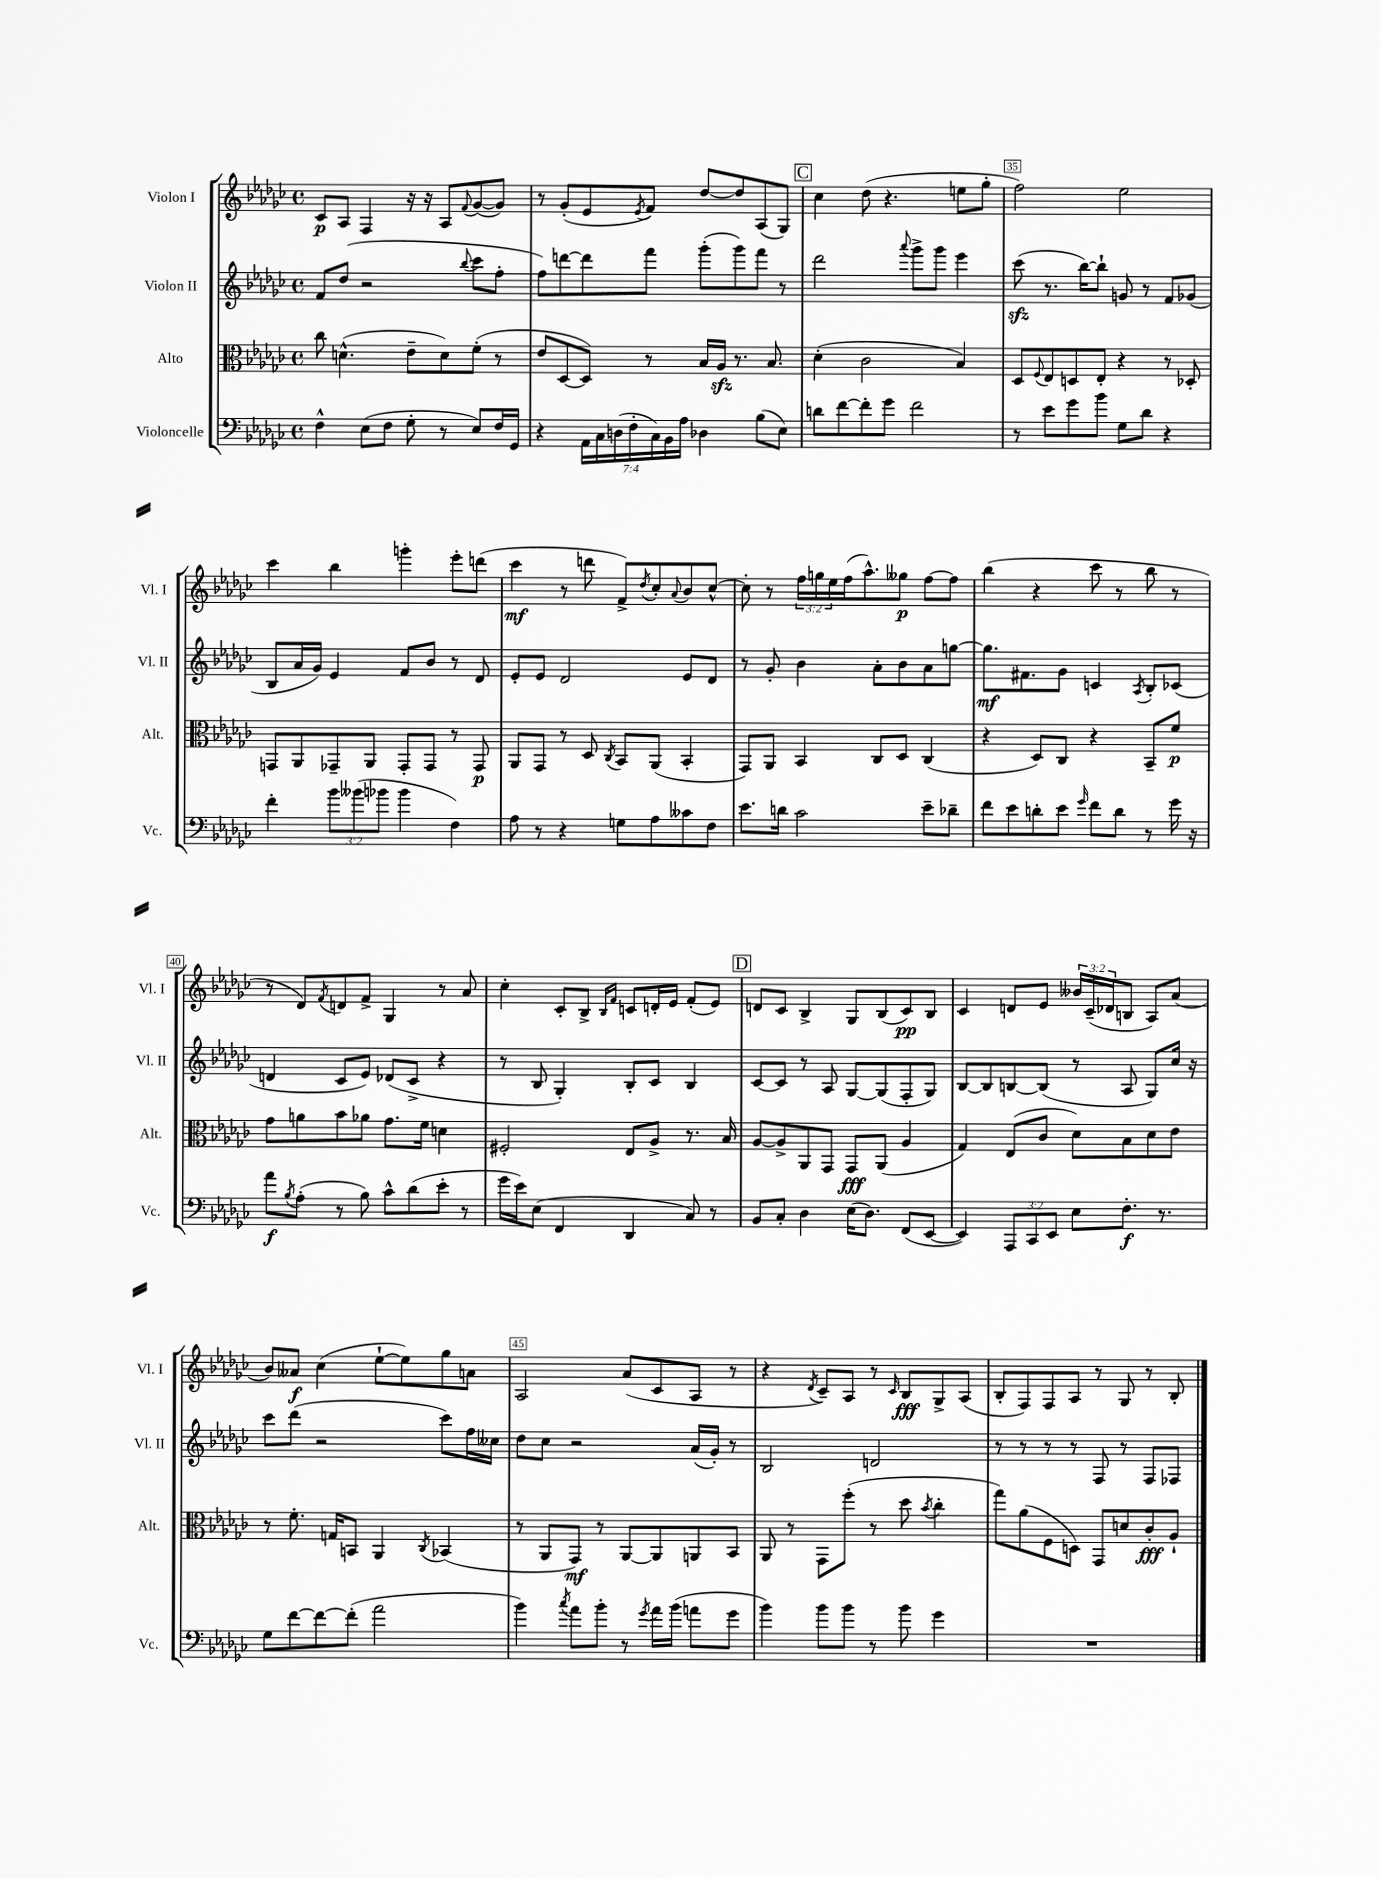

**kern	**dynam	**kern	**dynam	**kern	**dynam	**kern	**dynam
*part4	*part4	*part3	*part3	*part2	*part2	*part1	*part1
*staff4	*staff4	*staff3	*staff3	*staff2	*staff2	*staff1	*staff1
*I"Violoncelle	*	*I"Alto	*	*I"Violon II	*	*I"Violon I	*
*I'Vc.	*	*I'Alt.	*	*I'Vl. II	*	*I'Vl. I	*
*clefF4	*	*clefC3	*	*clefG2	*	*clefG2	*
*k[b-e-a-d-g-c-]	*	*k[b-e-a-d-g-c-]	*	*k[b-e-a-d-g-c-]	*	*k[b-e-a-d-g-c-]	*
*M4/4	*	*M4/4	*	*M4/4	*	*M4/4	*
*met(c)	*	*met(c)	*	*met(c)	*	*met(c)	*
=32	=32	=32	=32	=32	=32	=32	=32
4F^^\	.	8cc-\	.	8f/L	.	8c-/L	p
.	.	(4.dn^^\	.	(8dd-/J	.	8A-/J	.
(8E-\L	.	.	.	2r	.	4F/	.
8F\J	.	.	.	.	.	.	.
8G-'\	.	8e-~\L	.	.	.	16r	.
.	.	.	.	.	.	16r	.
8r	.	8d\)	.	.	.	8A-/L	.
.	.	.	.	8qqbb-/	.	8qqf/	.
8E-/L)	.	(8f'\J	.	8ccc-\L	.	([8g-/	.
16F/L	.	8r	.	8ff'\J	.	8g-/J])	.
16GG-/JJ	.	.	.	.	.	.	.
=33	=33	=33	=33	=33	=33	=33	=33
4r	.	8e-/L	.	8ff\L)	.	8r	.
.	.	[8D-/	.	[8dddn\	.	(8g-'/L	.
28AA-\LL	.	8D-/J])	.	8ddd\]	.	8e-/	.
28C-\	.	.	.	.	.	.	.
(28Dn\	.	.	.	.	.	.	.
28F'\	.	.	.	.	.	.	.
.	.	.	.	.	.	8qe-/	.
.	.	8r	.	8fff\J	.	8f/J)	.
28C-\)	.	.	.	.	.	.	.
28BB-\	.	.	.	.	.	.	.
28A-\JJ	.	.	.	.	.	.	.
4D-X\	.	16B-/LL	.	(8ggg-'\L	.	[8dd-/L	.
.	.	16A-zz/JJ	.	.	.	.	.
.	.	8.r	.	8ggg-\)	.	8dd-/]	.
(8B-\L	.	.	.	8fff\J	.	(8A-/	.
.	.	8.B-/	.	.	.	.	.
8E-\J)	.	.	.	8r	.	8G-/J)	.
!!LO:REH:place=s1:t=C
=34	=34	=34	=34	=34	=34	=34	=34
8dn\L	.	(4d-'\	.	2ddd-\	.	4cc-\	.
[8f\	.	.	.	.	.	.	.
8f'\]	.	2c-\	.	.	.	(8dd-\	.
8g-\J	.	.	.	.	.	4.r	.
.	.	.	.	8qqaaa-/	.	.	.
2f\	.	.	.	8ggg-^\L	.	.	.
.	.	.	.	8ggg-\J	.	.	.
.	.	4B-/)	.	4eee-\	.	8een\L	.
.	.	.	.	.	.	8gg-'\J	.
=35	=35	=35	=35	=35	=35	=35	=35
8r	.	8D-/L	.	(8ccc-zz\	.	2ff\)	.
.	.	8qqF/	.	.	.	.	.
8e-\L	.	8E-/	.	8.r	.	.	.
8g-\	.	8Dn/	.	.	.	.	.
.	.	.	.	[16bb-\KL)	.	.	.
8b-\J	.	8E-'/J	.	8bb-`\J]	.	.	.
8G-\L	.	4r	.	8gn/	.	2ee-\	.
8d-\J	.	.	.	8r	.	.	.
4r	.	8r	.	8f/L	.	.	.
.	.	8D-X'/	.	(8g-X/J	.	.	.
!!LO:LB:g=z
=36	=36	=36	=36	=36	=36	=36	=36
4f'\	.	8GGn/L	.	8B-/L	.	4ccc-\	.
.	.	8AA-/	.	16a-/L	.	.	.
.	.	.	.	16g-/JJ)	.	.	.
12b-\L	.	8GG-X~/	.	4e-/	.	4bb-\	.
(12b--X\	.	.	.	.	.	.	.
.	.	8AA-/J	.	.	.	.	.
12b-X\J	.	.	.	.	.	.	.
4b-\	.	8GG-'/L	.	8f/L	.	4gggn'\	.
.	.	8GG-/J	.	8b-/J	.	.	.
4F\)	.	8r	.	8r	.	8eee-'\L	.
.	.	8GG-/	p	8d-/	.	(8dddn\J	.
=37	=37	=37	=37	=37	=37	=37	=37
8A-\	.	8AA-/L	.	8e-'/L	.	4ccc-\	mf
8r	.	8GG-/J	.	8e-/J	.	.	.
4r	.	8r	.	2d-/	.	8r	.
.	.	8D-/	.	.	.	8dddn\	.
.	.	8qC-/	.	.	.	.	.
8Gn\L	.	8BB-/L	.	.	.	8f^/L)	.
.	.	.	.	.	.	8qdd-/	.
8A-\	.	(8AA-/J	.	.	.	8cc-'/	.
.	.	.	.	.	.	8qqa-/	.
8c--X\	.	4BB-'/	.	8e-/L	.	8b-/	.
8F\J	.	.	.	8d-/J	.	[8cc-^^/J	.
=38	=38	=38	=38	=38	=38	=38	=38
8.e-\L	.	8GG-/L)	.	8r	.	8cc-'\]	.
.	.	8AA-/J	.	8g-'/	.	8r	.
16dn\Jk	.	.	.	.	.	.	.
2c-\	.	4BB-/	.	4b-\	.	24ff\LL	.
.	.	.	.	.	.	24ggn\	.
.	.	.	.	.	.	24ee-\	.
.	.	.	.	.	.	(16ff\J	.
.	.	.	.	.	.	8.aa-^^\)	.
.	.	8C-/L	.	8a-'\L	.	.	.
.	.	8D-/J	.	8b-\	.	8gg--X\J	p
8e-~\L	.	(4C-/	.	8a-\	.	[8ff\L	.
8d-X~\J	.	.	.	[8ggn\J	.	8ff\J]	.
=39	=39	=39	=39	=39	=39	=39	=39
8f\L	.	4r	.	8.gg\L]	mf	(4bb-\	.
8e-\	.	.	.	.	.	.	.
.	.	.	.	8.f#X\	.	.	.
8dn'\	.	8D-/L)	.	.	.	4r	.
8e-\J	.	8C-/J	.	8g-\J	.	.	.
16qqg-/	.	.	.	.	.	.	.
8f\L	.	4r	.	4cn/	.	8ccc-\	.
8d\J	.	.	.	.	.	8r	.
.	.	.	.	8qA-/	.	.	.
8r	.	8BB-~/L	.	8B-'/L	.	8bb-\	.
16g-\	.	8f/J	p	(8c-X/J	.	8r	.
16r	.	.	.	.	.	.	.
!!LO:LB:g=z
=40	=40	=40	=40	=40	=40	=40	=40
8a-\L	f	8g-\L	.	4dn/	.	8r	.
8qB-/	.	.	.	.	.	.	.
(8A-'\J	.	8an\	.	.	.	8d-/L)	.
.	.	.	.	.	.	8qf/	.
8r	.	8b-\	.	8c-/L	.	8dn/	.
8B-\)	.	8a-X\J	.	8e-/J)	.	8f^/J	.
8c-^^\L	.	8.g-\L	.	(8d-X/L	.	4G-/	.
(8d-\	.	.	.	8c-^/J	.	.	.
.	.	16f\Jk	.	.	.	.	.
8e-'\J	.	4dn\	.	4r	.	8r	.
8r	.	.	.	.	.	8a-/	.
=41	=41	=41	=41	=41	=41	=41	=41
16g-\LL	.	2F#X'/	.	8r	.	4cc-'\	.
16e-\J)	.	.	.	.	.	.	.
(8E-\J	.	.	.	8B-/	.	.	.
4FF/	.	.	.	4G-'/)	.	8c-'/L	.
.	.	.	.	.	.	8B-^/J	.
.	.	.	.	.	.	16qqB-/LL	.
.	.	.	.	.	.	16qqf/JJ	.
4DD-/	.	8E-/L	.	8B-'/L	.	8cn/L	.
.	.	8A-^/J	.	8c-/J	.	16dn'/L	.
.	.	.	.	.	.	16e-/JJ	.
8C-/)	.	8.r	.	4B-/	.	(8f'/L	.
8r	.	.	.	.	.	8e-/J)	.
.	.	16B-/	.	.	.	.	.
!!LO:REH:place=s1:t=D
=42	=42	=42	=42	=42	=42	=42	=42
8BB-/L	.	[8A-/L	.	[8c-/L	.	8dn/L	.
8C-'/J	.	8A-^/]	.	8c-/J]	.	8c-/J	.
4D-\	.	8AA-/	.	8r	.	4B-^/	.
.	.	8GG-/J	.	8A-/	.	.	.
(16E-\KL	.	8GG-/L	fff	[8G-/L	.	8G-/L	.
8.D-\J)	.	.	.	.	.	.	.
.	.	(8AA-/J	.	(8G-/]	.	(8B-/	.
(8FF/L	.	4A-/	.	8F'/	.	8c-/)	pp
[8EE-/J	.	.	.	8G-/J)	.	8B-/J	.
=43	=43	=43	=43	=43	=43	=43	=43
4EE-/])	.	4G-/)	.	[8B-/L	.	4c-/	.
.	.	.	.	8B-/]	.	.	.
12AAA-/L	.	(8E-/L	.	[8Bn/	.	8dn/L	.
12CC-/	.	.	.	.	.	.	.
.	.	8c-/J	.	(8B/J]	.	8e-/J	.
12EE-/J	.	.	.	.	.	.	.
8E-\L	.	8d-\L)	.	8r	.	24b--X/LL	.
.	.	.	.	.	.	(24c-~/	.
.	.	.	.	.	.	24d-X/J	.
8.F'\J	f	8B-\	.	8A-/	.	8Bn/J	.
.	.	8d-\	.	8G-/L)	.	8A-/L)	.
8.r	.	.	.	.	.	.	.
.	.	8e-\J	.	16cc-/Jk	.	(8a-/J	.
.	.	.	.	16r	.	.	.
!!LO:LB:g=z
=44	=44	=44	=44	=44	=44	=44	=44
8G-\L	.	8r	.	8ccc-\L	.	8b-/L)	.
[8f\	.	8.f'\	.	(8ddd-\J	.	8a--X/J	f
8f\_	.	.	.	2r	.	(4cc-\	.
.	.	16Gn/KL	.	.	.	.	.
(8f'\J]	.	8BBn/J	.	.	.	.	.
2a-\	.	4AA-/	.	.	.	[8ee-`\L	.
.	.	.	.	.	.	8ee-\])	.
.	.	8qC-/	.	.	.	.	.
.	.	(4BB-X/	.	8ccc-\L)	.	8gg-\	.
.	.	.	.	16ff\L	.	8an\J	.
.	.	.	.	16cc--X\JJ	.	.	.
=45	=45	=45	=45	=45	=45	=45	=45
4b-\)	.	8r	.	8dd-\L	.	2A-/	.
.	.	8AA-/L	.	8cc-\J	.	.	.
8qcc-/	.	.	.	.	.	.	.
8a-\L	.	8GG-/J)	mf	2r	.	.	.
8b-'\J	.	8r	.	.	.	.	.
8r	.	[8AA-/L	.	.	.	(8a-/L	.
8qg-/	.	.	.	.	.	.	.
16a-\LL	.	8AA-/]	.	.	.	8c-/	.
(16b-\JJ	.	.	.	.	.	.	.
8an\L	.	8AAn/	.	(16a-/LL	.	8A-/J	.
.	.	.	.	16g-'/JJ)	.	.	.
8g-\J	.	8BB-/J	.	8r	.	8r	.
=46	=46	=46	=46	=46	=46	=46	=46
4b-\)	.	8AA-/	.	2B-/	.	4r	.
.	.	8r	.	.	.	.	.
.	.	.	.	.	.	8qd-/	.
8b-\L	.	8GG-\L	.	.	.	8c-~/L)	.
8b-\J	.	(8ff'\J	.	.	.	8A-/J	.
8r	.	8r	.	2dn/	.	8r	.
.	.	.	.	.	.	16qqc-/	.
8b-\	.	8dd-\	.	.	.	8B-/L	fff
.	.	8qb-/	.	.	.	.	.
4g-\	.	4cc-'\	.	.	.	8G-^/	.
.	.	.	.	.	.	(8A-/J	.
=47	=47	=47	=47	=47	=47	=47	=47
1r	.	8gg-\L)	.	8r	.	8B-'/L	.
.	.	(8a-\	.	8r	.	8F/)	.
.	.	8F\	.	8r	.	8F/	.
.	.	8Dn\J)	.	8r	.	8A-/J	.
.	.	8GG-/L	.	8F/	.	8r	.
.	.	8dn/	.	8r	.	8G-/	.
.	.	8c-'/	fff	8F/L	.	8r	.
.	.	8A-`/J	.	8F-X/J	.	8B-'/	.
==	==	==	==	==	==	==	==
*-	*-	*-	*-	*-	*-	*-	*-
